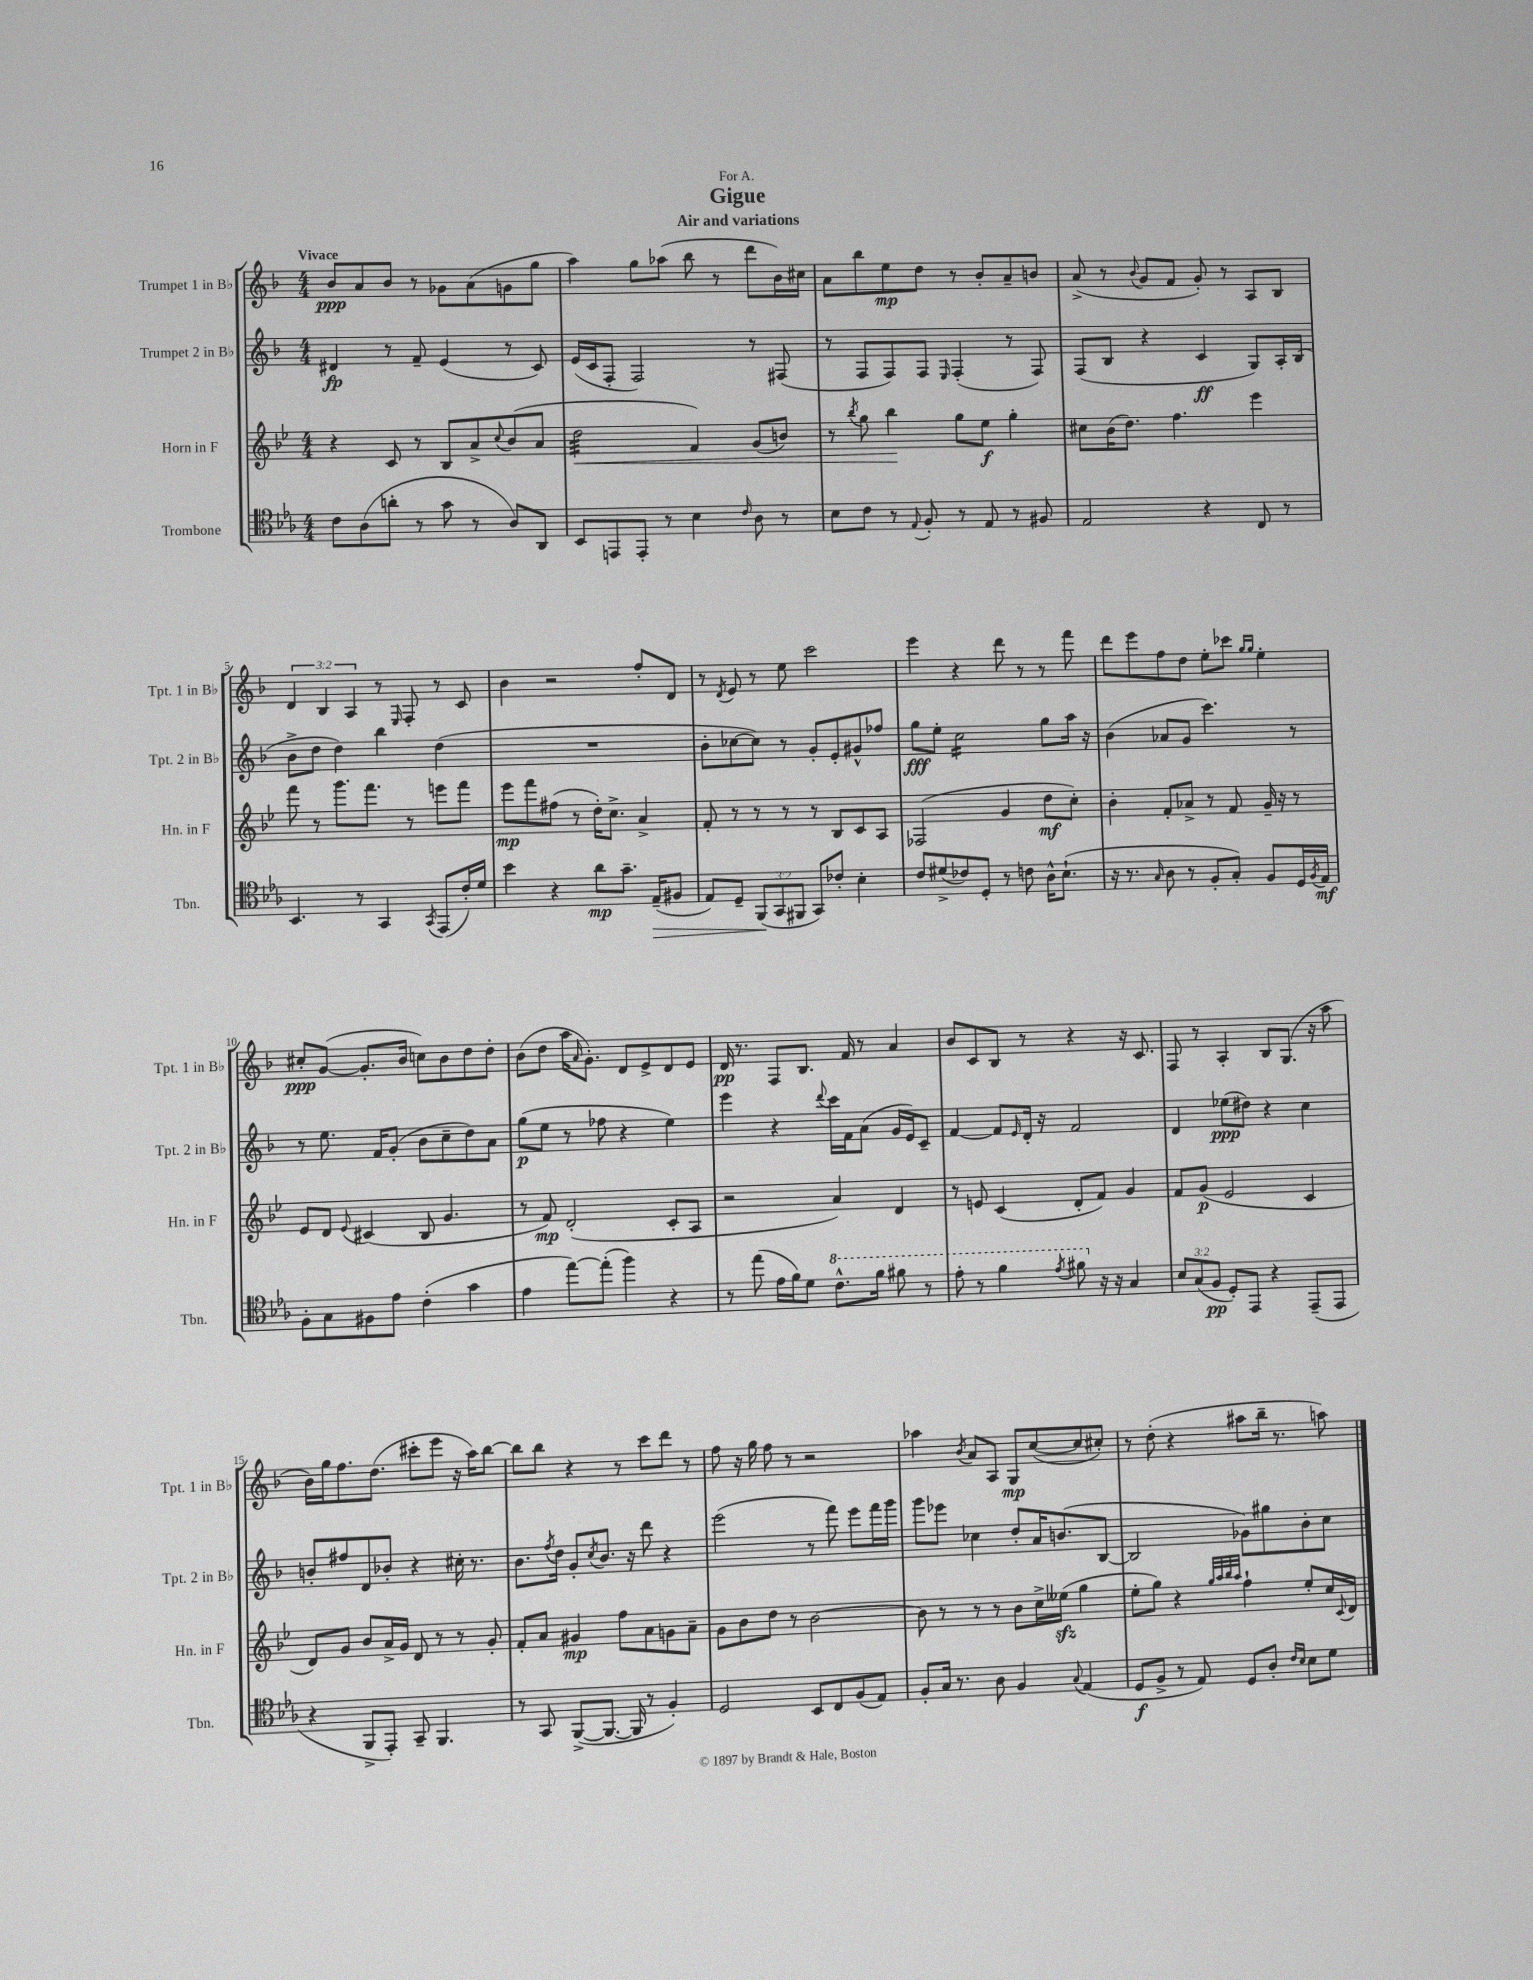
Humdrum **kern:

**kern	**kern	**kern	**kern
*staff4	*staff3	*staff2	*staff1
*clefC4	*clefG2	*clefG2	*clefG2
*k[b-e-a-]	*k[b-e-]	*k[b-]	*k[b-]
*M4/4	*M4/4	*M4/4	*M4/4
8c\L	4r	4d#/	8b-/L
(8A-\	.	.	8a/
8a'\J	8c/	8r	8b-/J
8r	8r	8f~/	8r
8g\	8B-/L	(4e/	8g-\L
8r	8a^/	.	(8a\
.	8qqcc/	.	.
8A-/L)	(8b-/	8r	8g\
8AA-/J	8a/J	8c/)	8gg\J
=	=	=	=
8BB-/L	2dd\	(16e/LL	4aa\)
.	.	16c/J	.
8EE/	.	8F'/J	.
8EE'/J	.	2F/)	8gg\L
8r	.	.	(8aa-\J
4B-\	4f/)	.	8bb-\
.	.	.	8r
16qqc/	.	.	.
8A-\	(8g/L	8r	8ddd\L
8r	8b/J)	(8F#/	16b-\L)
.	.	.	16cc#\JJ
=	=	=	=
8B-\L	8r	8r	8a\L
.	8qbb-/	.	.
8c\J	8gg\	8F/L	8bb-\
8r	4bb-\	8F/)	8ee\
8qqE-/	.	.	.
8F'/	.	8F/J	8dd\J
.	.	16qqE/	.
8r	8gg\L	(4F'/	8r
8E-/	8ee-\J	.	8b-'/L
8r	4gg'\	8r	8a~/
8F#/	.	8F/)	8b/J
=	=	=	=
2E-/	8cc#\L	(8F/L	(8a^/
.	(16b-\K	8B-/J	8r
.	8.dd\J)	.	.
.	.	.	8qqb-/
.	.	4r	8g/L
.	4.ff\	.	8f/J
4r	.	4c/	8g'/)
.	.	.	8r
8C/	4eee-\	8G/L)	8A/L
8r	.	16A'/L	8B-/J
.	.	(16B-/JJ	.
=	=	=	=
4.BB-/	8fff\	8b-^\L	6d/
.	8r	8dd\J	.
.	.	.	6B-/
.	8.ggg\L	4dd\)	.
.	.	.	6A/
8r	.	.	.
.	8.fff\J	.	.
4GG/	.	4bb-\	8r
.	.	.	16qqE/
.	8r	.	8F'/
8qGG/	.	.	.
(8EE-/L	8eee\L	(4dd\	8r
16c'/L)	8fff\J	.	8c/
16d/JJ	.	.	.
=	=	=	=
4b-\	8eee-\L	1r	4b-\
.	8fff\	.	.
4r	(8ff#\J	.	2r
.	8r	.	.
8a-\L	16dd'\LK)	.	.
.	8.cc^\J	.	.
8.g~\J	.	.	.
.	4a^/	.	8ff'/L
(16E-~/LK	.	.	.
8F#/J	.	.	8d/J
=	=	=	=
8E-/L)	8f'/	8b-'\L	8r
.	.	.	8qd/
8D~/J	8r	[8cc-\	8e/
(12FF/L	8r	8cc-\]J)	8r
12GG/	.	.	.
.	8r	8r	8ee\
12FF#/J	.	.	.
8GG/L)	8r	8g'/L	2ccc\
8c-'/J	8B-/L	8e'/	.
4B-'\	8c/	8g#^^/	.
.	8A/J	8ff-/J	.
=	=	=	=
8c/L	(2F-/	8gg\L	4eee\
(8d#^/	.	8ee'\J	.
8c-/)	.	2cc\	4r
8D'/J	.	.	.
8r	4g/	.	8ddd\
8c\	.	.	8r
16A-^^\LK	8dd\L	8gg\L	8r
(8.B-`\J	.	.	.
.	8cc'\J)	16aa\Jk	8fff\
.	.	16r	.
=	=	=	=
16r	4b-'\	(4b-\	8ddd\L
8.r	.	.	.
.	.	.	8eee\
16qqG/	.	.	.
8A-\	8f'/L	8a-/L	8ff\
8r	8a-^/J	8g/J	8dd\J
8F'/L	8r	4.ccc\)	8ee'\L
8G'/J)	8f/	.	8ccc-\J
.	.	.	16qqgg/LL
.	.	.	16qqgg/JJ
8F/L	16g~/	.	4ee'\
.	16r	.	.
16D/L	8r	8r	.
8qF/	.	.	.
16E-/JJ	.	.	.
=	=	=	=
8F'\L	8e-/L	8r	8cc#'/L
8G\	8d/J	8.ee\	([8g/J
.	8qqe-/	.	.
8F#\	(4c#/	.	8.g'/]L
.	.	16f/LK	.
8e-\J	.	(8g'/J	.
.	.	.	16b-/Jk
(4c'\	8B-/	8b-\L	8cc\L)
.	4.g/	8cc~\	8b-\
4g\	.	8dd\)	8dd\
.	.	8a\J	8dd'\J
=	=	=	=
4e-\	8r	(8gg\L	(8b-\L
.	8f/)	8ee\J	8dd\J
[8ee-\L)	(2d'/	8r	16aa\LK
.	.	.	16qqa/
.	.	.	8.g'\J)
(8ee-'\]J	.	8ff-\	.
4ff\)	.	4r	8d/L
.	.	.	8e^/
4r	8c'/L	4ee\)	8d/
.	8A/J	.	8e/J
=	=	=	=
8r	2r	4eee\	16d/
.	.	.	8.r
(8ee-\	.	.	.
16e-\LL	.	4r	8F/L
16f\J)	.	.	.
8d\J	.	.	8.B-/J
.	.	8qqddd/	.
8.cc^^\L	4a/)	16ccc\LL	.
.	.	16f\J	16f/
.	.	(8a\J	8r
16ff\Jk	.	.	.
8ff#\	4d/	16g/LL	4a/
.	.	16e/J)	.
8r	.	8c~/J	.
=	=	=	=
8ee-'\	8r	[4f/	8b-/L
8r	8e/	.	8c/
4ff\	(4c/	8f/]L	8B-/J
.	.	16qqe/	.
.	.	16d'/Jk	8r
.	.	16r	.
8qee-/	.	.	.
8ff#\	8d'/L	2f/	4r
16r	8f/J)	.	.
16r	.	.	.
4G/	4g/	.	16r
.	.	.	8.c/
=	=	=	=
12B-/L	8f/L	4d/	8F/
(12G/	.	.	.
.	(8g/J	.	8r
12F/J	.	.	.
8D'/L)	2e-/	(8ee-\L	4A'/
8EE-/J	.	8dd#\J)	.
4r	.	4r	8B-/L
.	.	.	(8.G/J
(8EE-~/L	4c/	4cc\	.
.	.	.	16r
8EE-/J	.	.	8aa\
=	=	=	=
4r	8d/L)	8b'/L	16b-\LL)
.	.	.	16gg\J
.	8g/J	8ff#/	8.ff\
8FF^/L	8b-/L	8d/	.
.	.	.	(8.dd\J
8EE-'/J)	16a^/L	8b-'/J	.
.	16g/JJ	.	.
8GG~/	8d/	4r	8ccc#'\L
4.FF/	8r	.	8eee\J
.	8r	16cc#'\	16r
.	.	8.r	16aa\LK)
.	8g'/	.	[8bb-\J
=	=	=	=
8r	8f'/L	8.b-\L	8bb-\]L
8GG/	8a/J	.	8bb-\J
.	.	8qff/	.
.	.	16dd\Jk	.
([8FF^/L	4g#/	8g'/L	4r
.	.	8qcc/	.
8.FF/_J	.	8.b-/J	.
.	8ff\L	.	8r
16FF/]	.	16r	.
8r	8a\	8ddd\	8ccc\L
4F'/)	8g\	4r	8ddd\J
.	8a~\J	.	8r
=	=	=	=
2D/	8g\L	(2eee\	8ff\
.	8b-\	.	16r
.	.	.	16gg\
.	8dd\J	.	8ff\
.	8r	.	8r
8BB-/L	[2b-\	8r	2r
8C/	.	8fff\)	.
(8F/	.	8eee\L	.
8E-/J)	.	16fff\L	.
.	.	16ggg\JJ	.
=	=	=	=
8F'/L	8b-\]	8ggg\L	4aa-\
16G/Jk	8r	8eee-\J	.
8.r	.	.	.
.	.	.	8qb-/
.	8r	4cc-\	8a/L
8A-\	8r	.	8A/J
4F/	8b-\L	8dd'/L	8G/L
.	16cc^\L	16a/K	([8cc/
.	(16ee--\JJ	(8.b/	.
8qqG/	.	.	.
(4E-/	4gg\	.	8cc/]
.	.	[8B-/J	8cc#'/J)
=	=	=	=
8D/L	8ee-'\L	2B-/]	8r
8F^/J	8gg\J)	.	(8dd'\
8r	4r	.	4r
8E-/)	.	.	.
.	32qqgg/LLL	.	.
.	32qqaa/	.	.
.	32qqbb-/	.	.
.	32qqaa/JJJ	.	.
8D/L	4ff`\	8g-\L)	8aa#\L
8A-'/J	.	8gg#\	16bb-~\Jk
.	.	.	8.r
16qqc/LL	.	.	.
16qqB-/JJ	.	.	.
8B-\L	8ee-'/L	8b-'\	.
8d\J	16cc/L	8cc\J	8aa\)
.	8qqc/	.	.
.	16d/JJ	.	.
==	==	==	==
*-	*-	*-	*-
